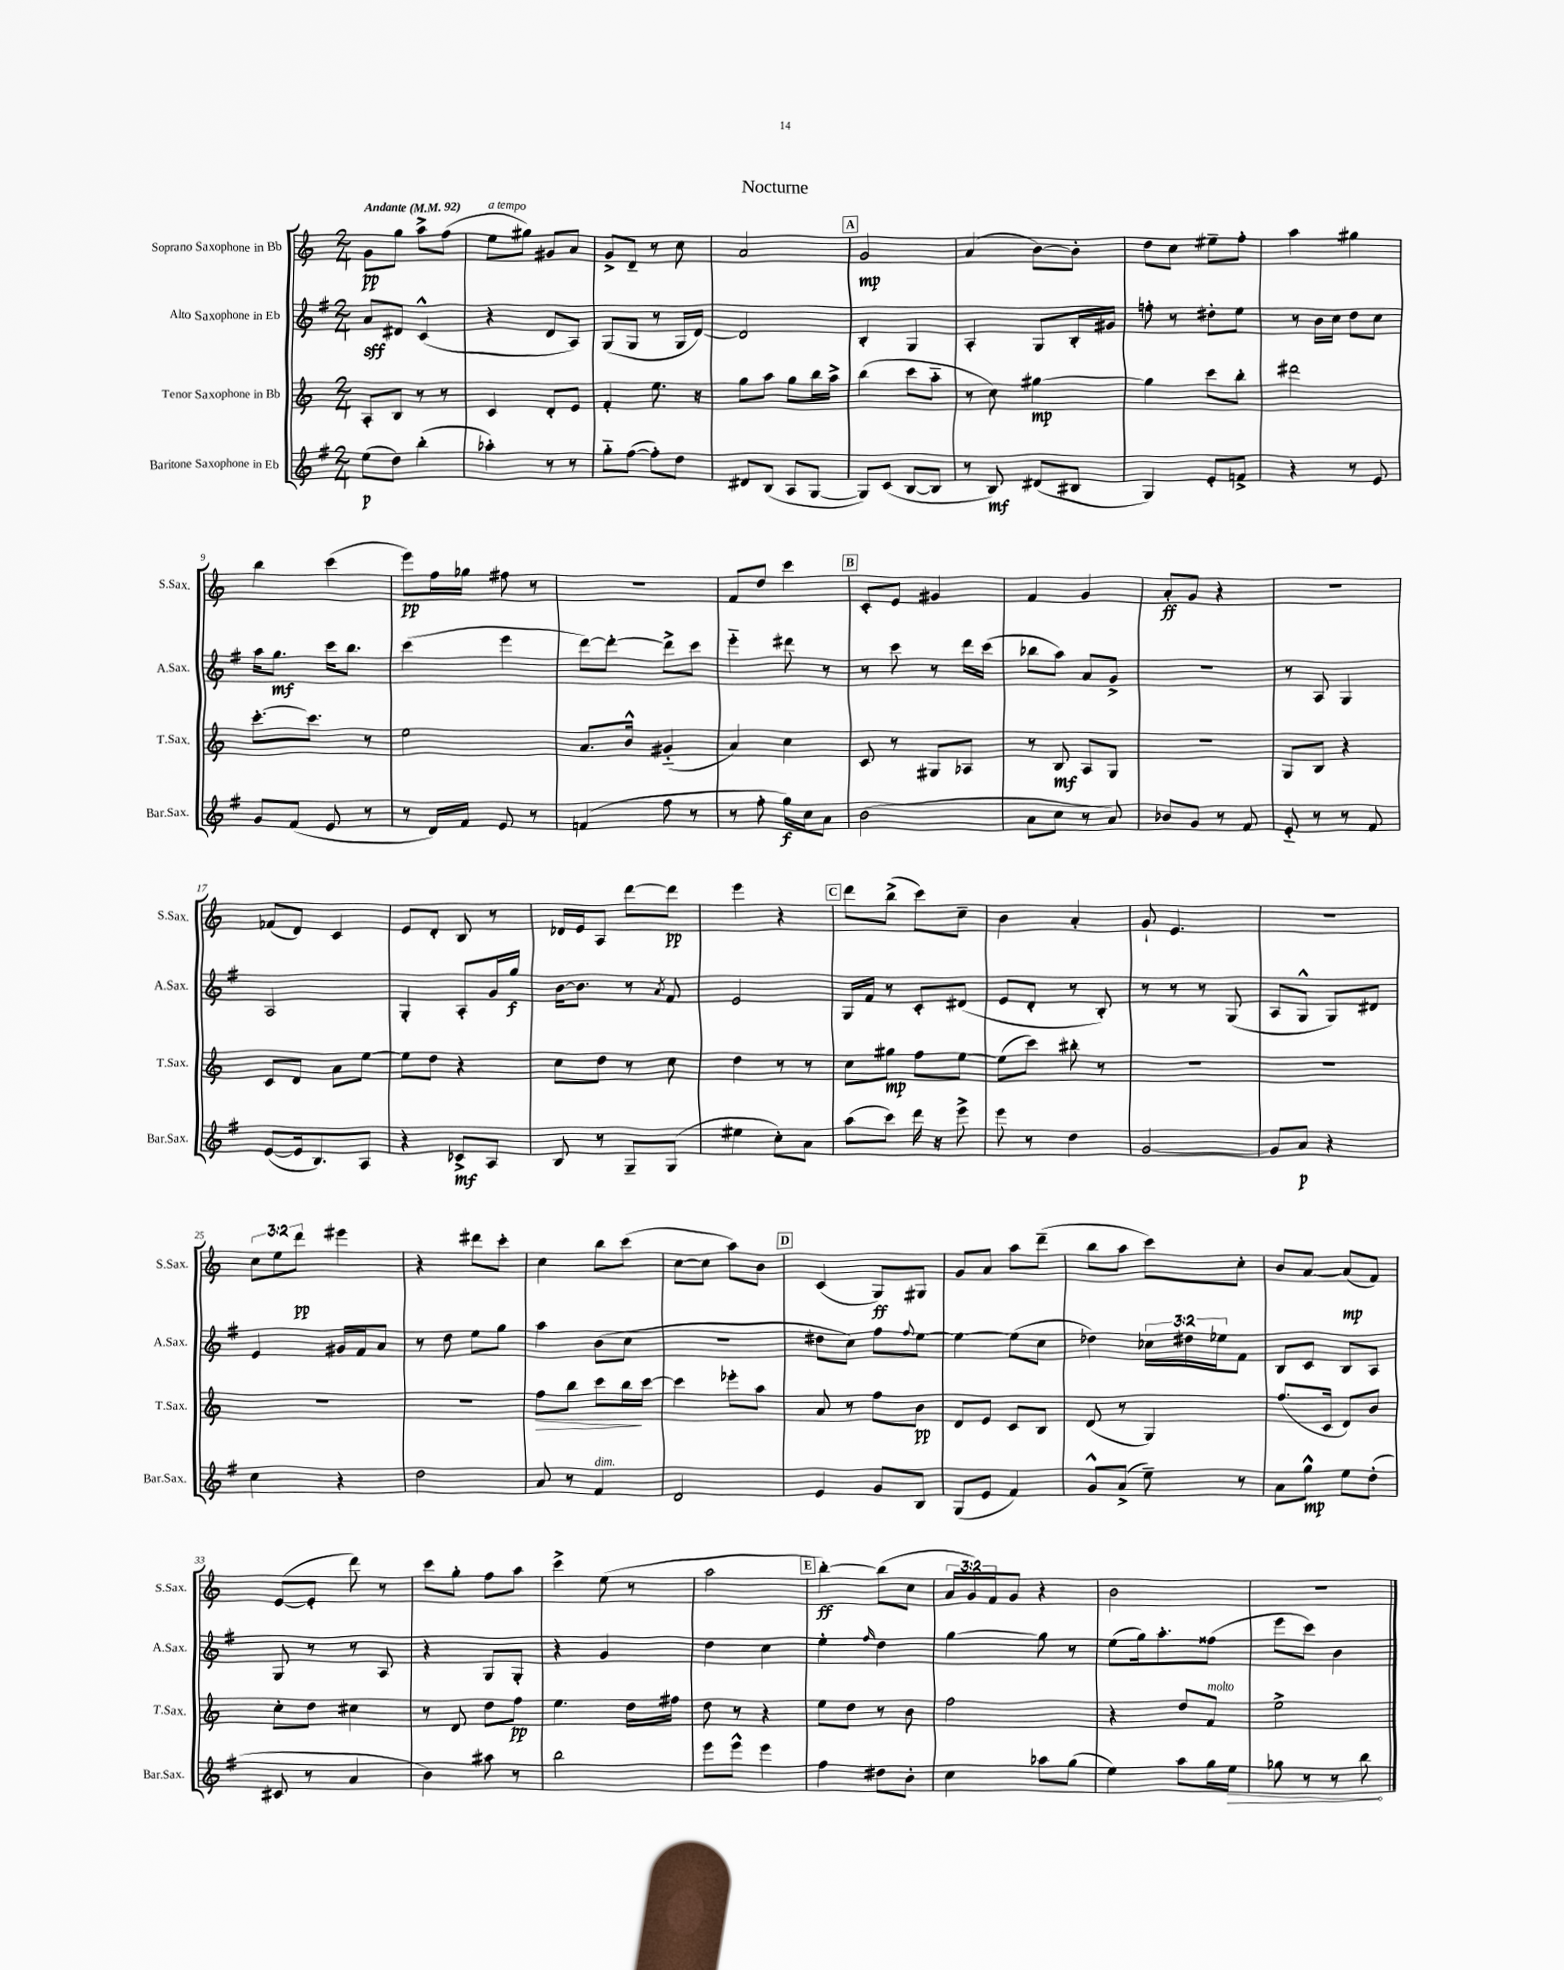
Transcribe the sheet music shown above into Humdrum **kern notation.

**kern	**kern	**kern	**kern
*staff4	*staff3	*staff2	*staff1
*clefG2	*clefG2	*clefG2	*clefG2
*k[f#]	*k[]	*k[f#]	*k[]
*M2/4	*M2/4	*M2/4	*M2/4
*MM92	*MM92	*MM92	*MM92
(8ee	8A'	8a	8g
8dd)	8B	8d#	8gg
(4bb'	8r	(4c^^	8aa^
.	8r	.	(8ff
=	=	=	=
4aa-')	4c	4r	8ee
.	.	.	8gg#)
8r	8d'	8d	8g#
8r	8e	8A)	8a
=	=	=	=
8gg'~	4f'	(8G	8g^
([8ff#	.	8G	8d~
8ff#'])	8.ee	8r	8r
8dd	.	16G	8cc
.	16r	[16d)	.
=	=	=	=
8d#	8gg	2d]	2a
(8B	8aa	.	.
8A	8gg	.	.
[8G	16bb	.	.
.	16aa^	.	.
=	=	=	=
8G])	(4bb	4B'	2g
(8c	.	.	.
[8B	8ccc	4G	.
8B]	8aa'~	.	.
=	=	=	=
8r	8r	4A'	(4a
8B)	8cc)	.	.
(8d#	[4gg#	8G	[8b)
8B#	.	16B'	8b']
.	.	16g#	.
=	=	=	=
4G)	4gg#]	8ff'	8dd
.	.	8r	8cc
8e'	8ccc	8dd#'	8ee#~
8f^	8bb'	8ee	8ff'
=	=	=	=
4r	2ddd#	8r	4aa
.	.	16b	.
.	.	16cc	.
8r	.	8dd	4gg#
8e	.	8cc	.
=	=	=	=
8g	[8.ccc'	16aa	4bb
.	.	8.gg	.
(8f#	.	.	.
.	8.ccc]	.	.
8e	.	16ccc	(4ccc
.	.	8.bb	.
8r	8r	.	.
=	=	=	=
8r	2ee	(4ccc	8eee)
16d)	.	.	16ff
16f#	.	.	16gg-
8e	.	4eee	8ff#
8r	.	.	8r
=	=	=	=
(4f	8.a	[8ddd)	2r
.	.	8ddd'_	.
.	16b^^	.	.
8ff#	(4g#'~	8ddd^]	.
8r	.	8ccc	.
=	=	=	=
8r	4a)	4eee'~	8f
8ff#'	.	.	8dd
16gg)	4cc	8ddd#	4ccc
16cc	.	.	.
8a	.	8r	.
=	=	=	=
(2b	8c	8r	8c'
.	8r	8ccc	8e
.	8G#	8r	4g#
.	8A-	16ddd	.
.	.	(16ccc	.
=	=	=	=
8a	8r	8bb-	4f
8cc	8B	8aa)	.
8r	8A	8a	4g
8a)	8G	8g^	.
=	=	=	=
8b-	2r	2r	8a'
8g	.	.	8g
8r	.	.	4r
8f#	.	.	.
=	=	=	=
8e'~	8G	8r	2r
8r	8B	8A	.
8r	4r	4G	.
8f#	.	.	.
=	=	=	=
([8e	8c	2A	(8f-
16e]	8d	.	8d)
8.B)	.	.	.
.	8a	.	4c
8A	[8ee	.	.
=	=	=	=
4r	8ee]	4G'	8e
.	8dd	.	8d'
8c-^	4r	8A'	8B
8A	.	16g	8r
.	.	16gg	.
=	=	=	=
8B	8cc	[16b	16d-
.	.	8.b]	16e
8r	8dd	.	8A
8G~	8r	8r	[8ddd
.	.	8qa	.
(8G	8cc	8f#	8ddd]
=	=	=	=
4ee#	4dd	2e	4eee
8cc')	8r	.	4r
8a	8r	.	.
=	=	=	=
(8aa	8cc	16G	8ddd
.	.	16f#	.
8ccc)	8gg#	8r	(8bb^
16ddd	8ff	8c'	8ccc)
16r	.	.	.
8eee^	[8ee	(8d#	8cc~
=	=	=	=
8eee	(8ee]	8e	4b
8r	8ccc)	8d'	.
4dd	8bb#'	8r	4a'
.	8r	8B')	.
=	=	=	=
[2g	2r	8r	8g`
.	.	8r	4.e
.	.	8r	.
.	.	(8G	.
=	=	=	=
8g]	2r	8A	2r
8a	.	8G^^	.
4r	.	8G)	.
.	.	8d#	.
=	=	=	=
4cc	2r	4e	12cc
.	.	.	12ee
.	.	.	12ddd
4r	.	16g#	4eee#
.	.	16f#	.
.	.	8a	.
=	=	=	=
2dd	2r	8r	4r
.	.	8dd	.
.	.	8ee	8ddd#
.	.	8gg	8ccc'
=	=	=	=
8a	8ff	4aa	4cc
8r	8bb	.	.
4f#	8ccc	(8b	8bb
.	16bb	8cc	(8ccc
.	[16ccc	.	.
=	=	=	=
2d	4ccc]	2r	[8cc
.	.	.	8cc]
.	8eee-'	.	8aa)
.	8aa	.	8b
=	=	=	=
4e	8a	8dd#	(4c
.	8r	8cc)	.
8g	8ff	8ff#	8G)
.	.	8qqff#	.
8B	8b	[8ee	8G#
=	=	=	=
(8G	8d	4ee_	8g
8e	8e	.	8a
4f#)	8c	(8ee]	8aa
.	8B	8cc	(8ddd~
=	=	=	=
8g^^	(8d	4dd-)	8bb
(8a^	8r	.	8aa
8ee~)	4G)	24cc-	8ccc)
.	.	24dd#	.
.	.	24ee-	.
8r	.	8f#	8cc'
=	=	=	=
8a	(8.ff	8B	8b
8gg^^	.	8c	[8a
.	16c	.	.
8ee	8d)	8B	(8a]
(8dd'	8b	8A	8f)
=	=	=	=
8c#	8cc'	8G	([8e
8r	8dd	8r	8e']
4a	4cc#	8r	8ddd)
.	.	8A	8r
=	=	=	=
4b)	8r	4r	8ccc
.	8d	.	8gg'
8aa#	8dd	8G	8ff
8r	8ff	8G'	8aa
=	=	=	=
2bb	4.ee	4r	4ccc^
.	.	4g	(8ee
.	16dd	.	8r
.	16ff#	.	.
=	=	=	=
8eee	8dd	4dd	2aa
8eee^^	8r	.	.
4eee	4r	4cc	.
=	=	=	=
4ff#	8ee	4ee'	[4bb')
.	8dd	.	.
.	.	16qqff#	.
8dd#	8r	4dd	(8bb]
8b'	8b	.	8cc
=	=	=	=
4cc	2ff	[4gg	24a
.	.	.	24g)
.	.	.	24f
.	.	.	8g
8aa-	.	8gg]	4r
(8gg	.	8r	.
=	=	=	=
4ee)	4r	(8ee	2b
.	.	16gg)	.
.	.	8.aa'	.
8aa	8dd	.	.
16gg	8f	(8ff##	.
16ee	.	.	.
=	=	=	=
8gg-	2ee^	8eee	2r
8r	.	8ccc)	.
8r	.	4b	.
8bb	.	.	.
==	==	==	==
*-	*-	*-	*-
